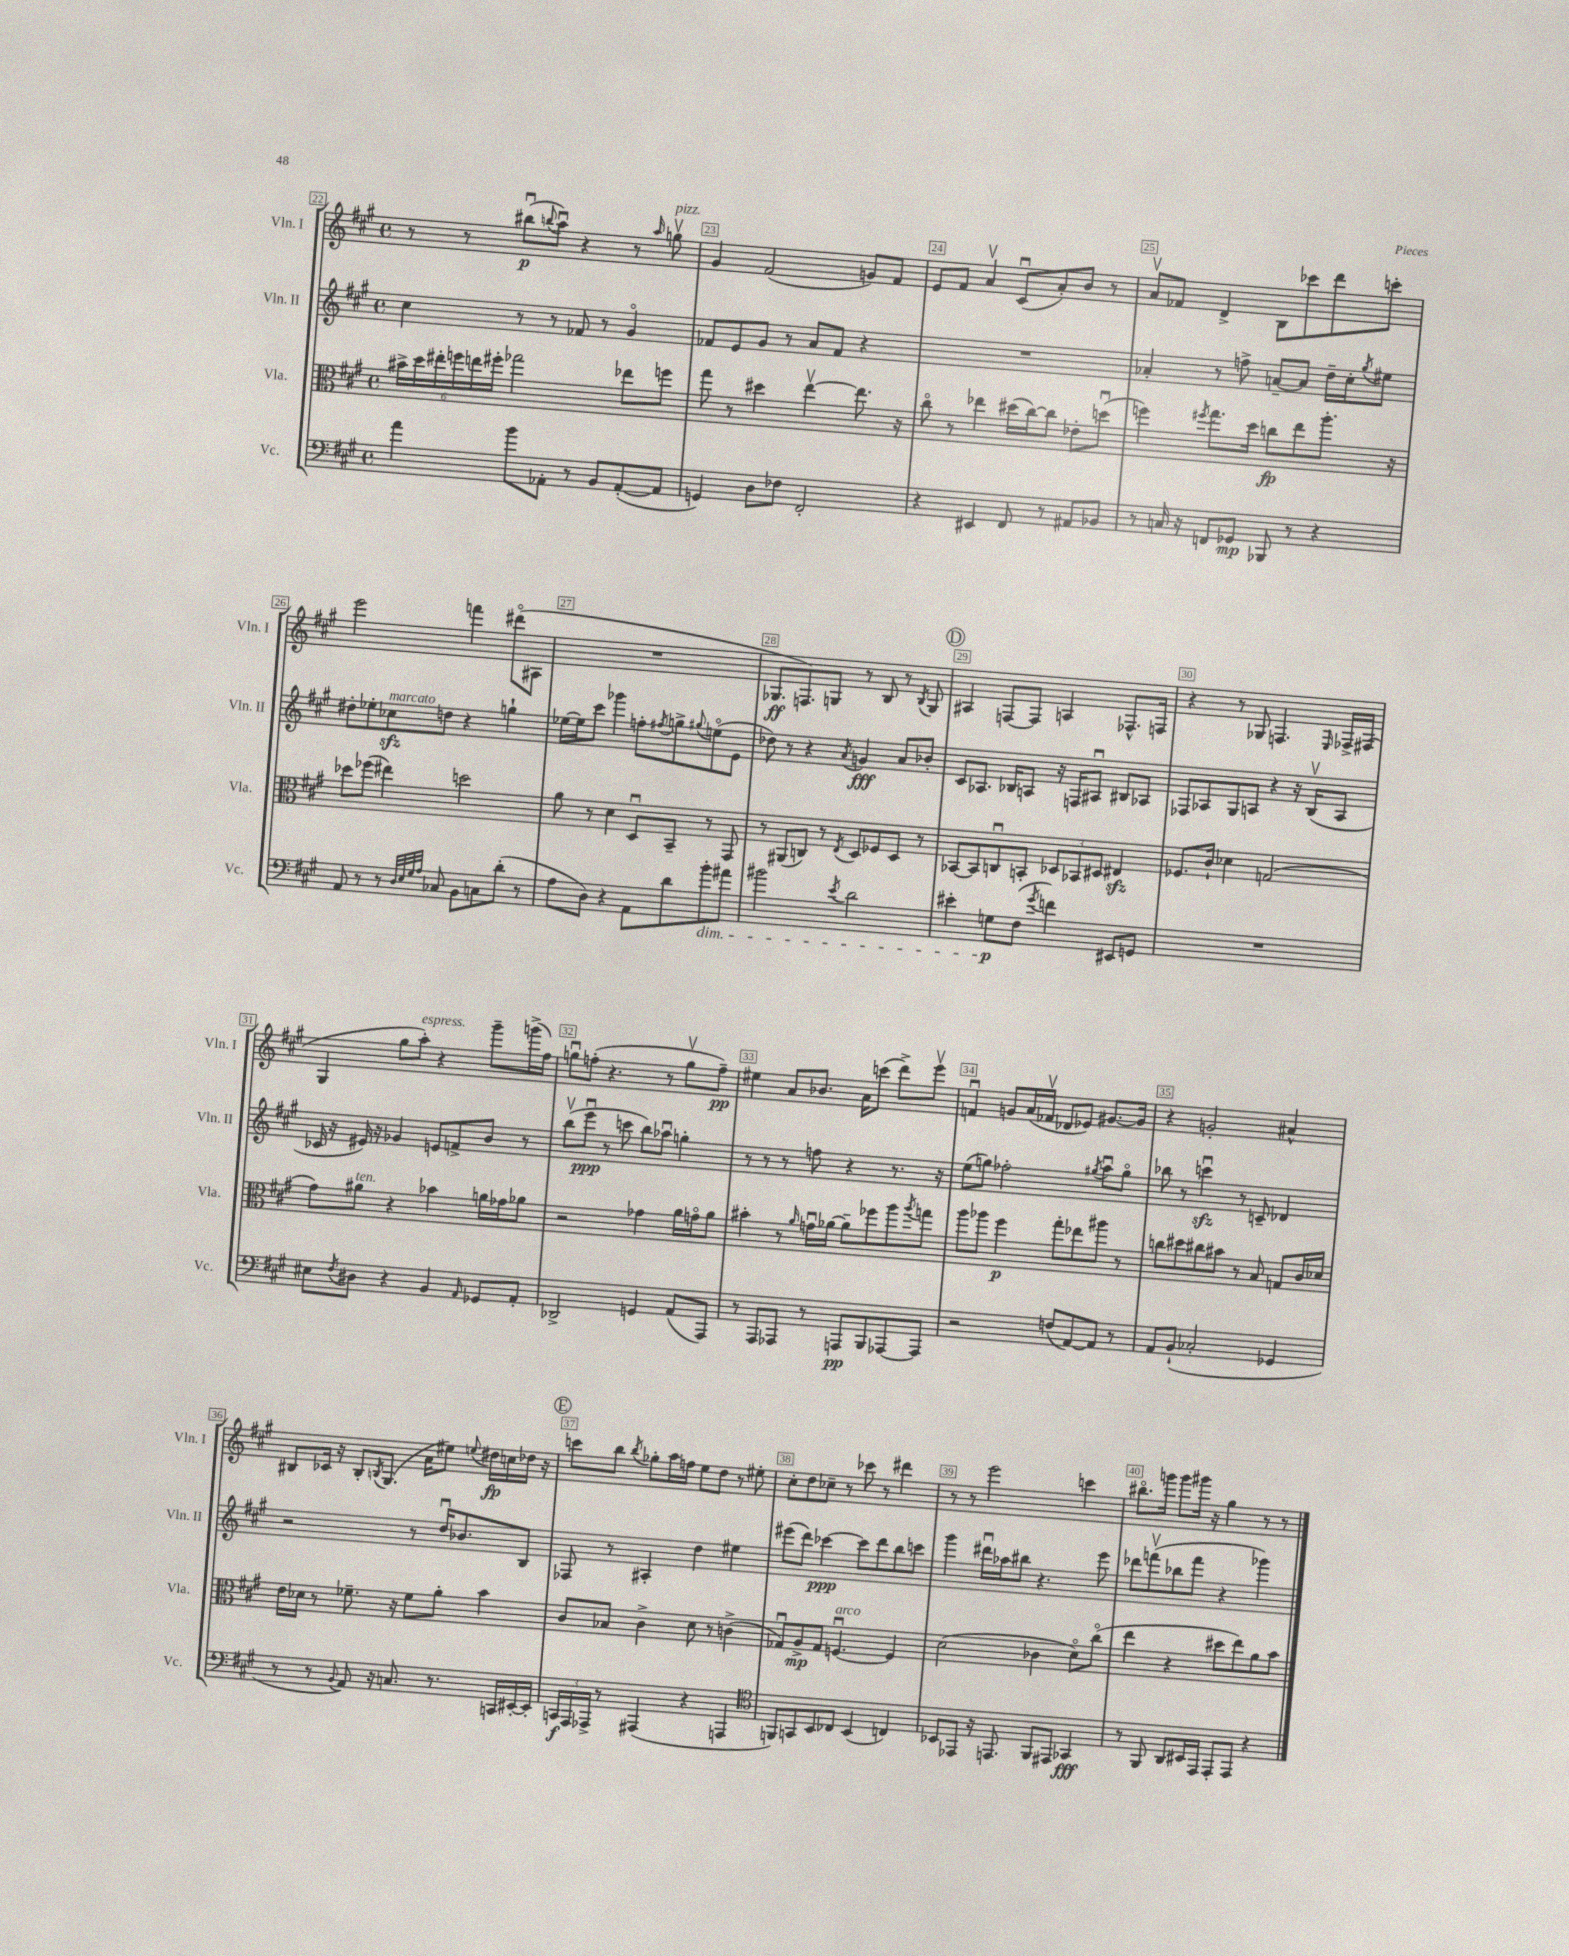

**kern	**kern	**kern	**kern
*staff4	*staff3	*staff2	*staff1
*clefF4	*clefC3	*clefG2	*clefG2
*k[f#c#g#]	*k[f#c#g#]	*k[f#c#g#]	*k[f#c#g#]
*M4/4	*M4/4	*M4/4	*M4/4
*met(c)	*met(c)	*met(c)	*met(c)
4a	24b#^	4cc#	8r
.	24dd	.	.
.	24ee#'	.	.
.	24ff	.	8r
.	24ee	.	.
.	24ff#'	.	.
8b	2gg-	8r	(8bb#u
.	.	.	8qqbb
8AA-'	.	8r	8aau)
8r	.	8f-	4r
8BB	.	8r	.
([8AA-'	8ee-	4g#o	8r
.	.	.	16qqaa
8AA-]	8ff	.	8ggv
=	=	=	=
4GG)	8gg#	8f-	4g#
.	8r	8e	.
8D	4dd#	8g#	(2f#
8F-	.	8r	.
2FF#'	[4eev	8a	.
.	.	8f-	.
.	8.ee]	4r	8g)
.	.	.	8f#
.	16r	.	.
=	=	=	=
4r	8cc#o	1r	8e
.	8r	.	8f#
4EE#	4ee-	.	4av
8FF#	(16dd#	.	(8c#u
.	[16cc#)	.	.
8r	8cc#]	.	8a')
8AA#	8e-'	.	8b
8BB-	(8ddu	.	8r
=	=	=	=
8r	4ff)	4a-'	8av
16C	.	.	8f-
16r	.	.	.
.	8qff#	.	.
8FF	8.gg#	8r	4d^
8GG-	.	8ff^	.
.	16dd	.	.
8BBB-	8cc	[8a~	8B
8r	8ee	8a]	8ccc-
4r	8.aa'	16dd~	8ddd
.	.	16cc#'	.
.	.	8qgg#	.
.	.	8ee#	8ccc'
.	16r	.	.
=	=	=	=
8AA	8dd-	8dd#'	2eee
8r	(8ff-	8ee-'	.
8r	4ee#)	8cc-	.
32qqD	.	.	.
32qqE	.	.	.
32qqG#	.	.	.
32qqA	.	.	.
8C-	.	8dd	.
8BB	2dd	4r	4fff
8C	.	.	.
(8d'	.	4gg`	(8ddd#o
8r	.	.	8A#
=	=	=	=
8A	8a	[16ee-	1r
.	.	16ee-]	.
8D)	8r	8ccc#	.
4r	4d	4ggg-	.
8AA	8Du	8ff'	.
.	.	8qff#	.
8d	8BB~	8gg^	.
.	.	8qqgg#	.
8b'	8r	(8eeo	.
8a#	8GG#	8e	.
=	=	=	=
2b#	8r	8dd-)	8.G-
.	(8AA#	8r	.
.	.	.	8.F)
.	8C)	4r	.
.	8r	.	8G
8qe	8qE	8qa	.
2d	8D	4g	8r
.	8F-	.	8B
.	8D	8a	8r
.	.	.	8qB
.	8r	8b-'	8G
=	=	=	=
4e#'	[8BB-	8c#	4A#
.	8BB-]	8.A-	.
8G	8Cu	.	[8F
.	.	16B-	.
(8F#	8BB'	8A	8F]
8qg#	.	.	.
4f)	12D-	16r	4A
.	.	16F	.
.	12BB-	.	.
.	.	8A#u	.
.	12D#	.	.
8EE#	4E#	8B#	8.F-^^
8GG	.	8A-	.
.	.	.	16F
=	=	=	=
1r	8.F-	8F-	4r
.	.	8A-	.
.	16c#`	.	.
.	4d-	8G#	8r
.	.	8A	8G-
.	(2G	4r	4.F
.	.	16r	.
.	.	(16Bv	.
.	.	.	16qqE
.	.	8A	16F-^
.	.	.	(16F#
=	=	=	=
8E#	8g#)	16c-	4G#
.	.	16r	.
8qF#	.	.	.
8D#	8a#	16e#)	.
.	.	16r	.
4r	4r	4g-	8gg#
.	.	.	8aa')
4BB	4b-	8e	4r
.	.	8f^	.
16qqAA	.	.	.
8GG-	16a	8b	8ggg#~
.	16g-	.	.
8AA'	8a-	8r	(16ggg^
.	.	.	16ff#)
=	=	=	=
2DD-^	2r	(8bbv	8ggu
.	.	8eeeu	(8ff'
.	.	8r	4.r
.	.	8ccc	.
4GG	4g-	8bb)	.
.	.	8aa-u	8r
(8AA	16a	4gg'	8ggv
.	16go	.	.
8AAA)	8a	.	8ff~)
=	=	=	=
8r	4b#'	8r	4ee#
8AAA	.	8r	.
8AAA-	8r	8r	8a
.	16qqa	.	.
8r	16gu	8ff	8.b-
.	[16a-	.	.
8AAA	8a-~]	4r	.
.	.	.	16a
8BBB	8ff-	.	(8ccc
[8AAA-	8aa	8.r	8ddd^)
.	8qaa	.	.
8AAA-]	8gg	.	8eeev
.	.	16r	.
=	=	=	=
2r	8aa	(8ee	4fu
.	8aa-	8gg)	.
.	4ff#	2ff-'	8g
.	.	.	(16a
.	.	.	16f-v
(8F	8gg#'	.	8d-
[8AA)	8ee-	.	8e-)
.	.	8qgg#	.
8AA]	8aa#	8aau	[8.g#
8r	8r	8gg#o	.
.	.	.	16g#]
=	=	=	=
8AA	8cc	8bb-	4r
(8BB`	8dd#	8r	.
2C-'	8cc#	4cccu	2g'
.	8b#	.	.
.	8r	8r	.
.	8B	8c~	.
4GG-	8G	4d-	4a#^^
.	16c#	.	.
.	16d-	.	.
=	=	=	=
8r	16e	2r	8B#
.	16d-	.	.
8r	8r	.	16c-
.	.	.	16r
8qqBB	.	.	.
8AA)	8.f-~	.	8B#'
.	.	.	8qB
16r	.	.	(8.G#
8.C	16r	.	.
.	8f-	8r	.
.	.	.	16a
8.r	8a'	16ddu	8ee#)
.	.	8.b-	.
.	.	.	8qqee
.	4b	.	16dd#
16CC	.	.	16cc
[16EE#'	.	8B	16dd-
16EE#']	.	.	16r
=	=	=	=
24CC	8c#	8F-	8ccc
24AAA	.	.	.
24AAA-^	.	.	.
8r	8B-	8r	8bb
.	.	.	8qbb
(4AAA#	4c#^	4A#'	8gg-'
.	.	.	16aa
.	.	.	16ff
4r	8d	4dd	8ee
.	8r	.	8dd
4AAA	(4c^	4ee#	8r
.	.	.	8ee#'
=	=	=	=
*clefC4	*	*	*
8FF)	8G-u)	(8eee#	8cc#'
8GG	8A^	8ddd)	8dd
8BB	8G-	[4ccc-	8cc-~
8C-	[4.Fu	.	8r
(4BB	.	8ccc-]	8ccc-
.	.	8ddd	8r
4C)	4F]	8bb	4ddd#
.	.	8ccc	.
=	=	=	=
8BB-	(2d	4ggg#	8r
8EE-	.	.	8r
16r	.	16ddd#u	2eee
8.EE	.	16aa-	.
.	.	8bb#	.
8FF#	4c-	4.r	.
8EE#	.	.	.
4GG-	8do)	.	4ccc
.	(8cc#o	8eee	.
=	=	=	=
8r	4ee	8ddd-	8.bb#o
8FF#	.	(8fffv	.
.	.	.	16ggg
8AA	4r	8bb-	8ggg
16BB#	.	8fff	16ggg#
16EE	.	.	16r
8EE'	8dd#	4r	4gg#
8EE	8ee)	.	.
4r	8a	4ggg-)	8r
.	8b	.	8r
==	==	==	==
*-	*-	*-	*-
